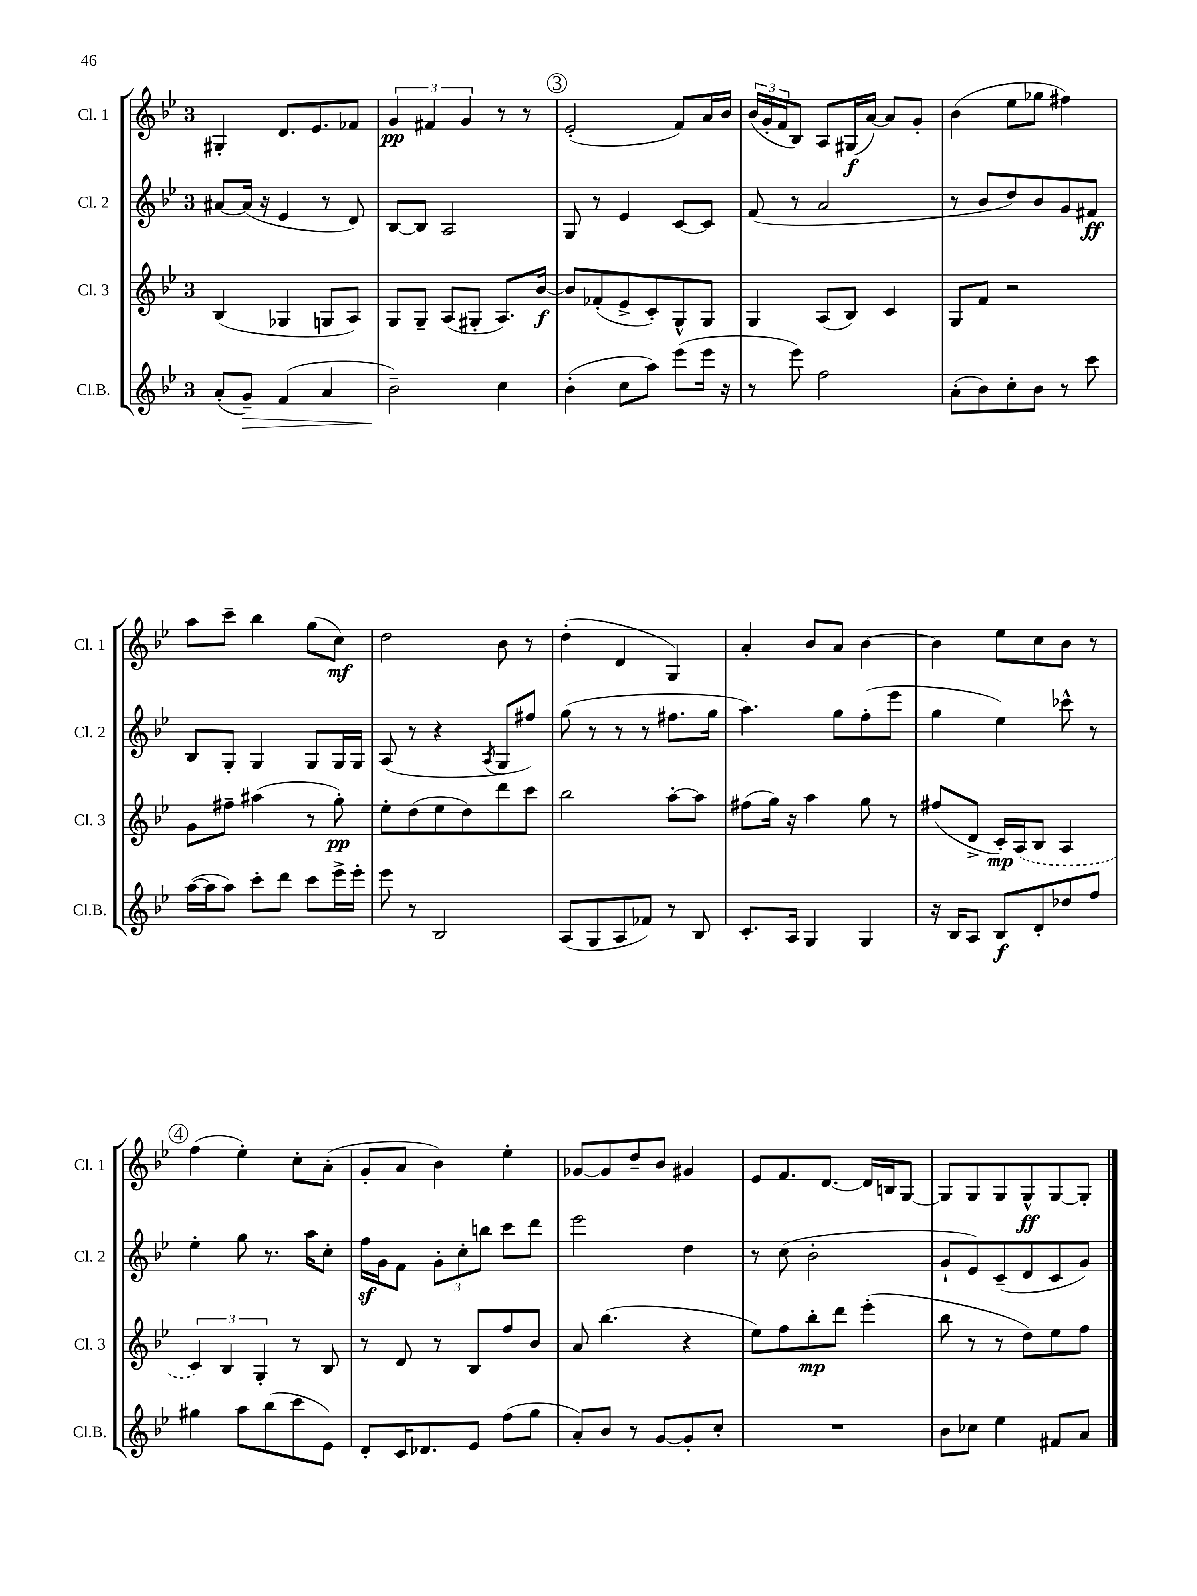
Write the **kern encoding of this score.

**kern	**kern	**kern	**kern
*staff4	*staff3	*staff2	*staff1
*clefG2	*clefG2	*clefG2	*clefG2
*k[b-e-]	*k[b-e-]	*k[b-e-]	*k[b-e-]
*M3/4	*M3/4	*M3/4	*M3/4
(8a'	(4B-	[8a#	4G#'
8g~)	.	(16a#]	.
.	.	16r	.
(4f	4G-	4e-	8.d
.	.	.	8.e-
4a	8G	8r	.
.	8A)	8d)	8f-
=	=	=	=
2b-~)	8G	[8B-	6g
.	8G~	8B-]	.
.	.	.	6f#
.	(8A	2A	.
.	.	.	6g
.	8G#'	.	.
4cc	8.A)	.	8r
.	.	.	8r
.	[16b-	.	.
=	=	=	=
(4b-'	8b-]	8G	(2e-'
.	(8f-'	8r	.
8cc	8e-^	4e-	.
8aa)	8c')	.	.
(8eee-	8G^^	[8c	8f)
16eee-	8G	8c]	16a
16r	.	.	16b-
=	=	=	=
8r	4G	(8f	(24b-
.	.	.	24g'
.	.	.	24f
8eee-)	.	8r	8B-)
2ff	(8A	2a	8A
.	8B-)	.	(16G#
.	.	.	[16a)
.	4c	.	8a]
.	.	.	8g'
=	=	=	=
(8a'	8G	8r	(4b-
8b-)	8f	8b-	.
8cc'	2r	8dd)	8ee-
8b-	.	8b-	8gg-
8r	.	8g	4ff#)
8ccc	.	8f#	.
=	=	=	=
([16aa	8g	8B-	8aa
16aa]	.	.	.
8aa)	8ff#~	8G'	8ccc~
8ccc'	(4aa#	4G	4bb-
8ddd	.	.	.
8ccc	8r	8G	(8gg
16eee-^	8gg')	16G	8cc)
16eee-'	.	16G	.
=	=	=	=
8eee-	8ee-'	(8A	2dd
8r	(8dd	8r	.
2B-	8ee-	4r	.
.	8dd)	.	.
.	.	8qA	.
.	8ddd	8G	8b-
.	8ccc	8ff#)	8r
=	=	=	=
(8A	2bb-	(8gg	(4dd'
8G	.	8r	.
8A	.	8r	4d
8f-)	.	8r	.
8r	[8aa'	8.ff#	4G)
8B-	8aa]	.	.
.	.	16gg	.
=	=	=	=
8.c'	(8ff#	4.aa)	4a'
.	16gg)	.	.
16A	16r	.	.
4G	4aa	.	8b-
.	.	8gg	8a
4G	8gg	(8ff'	[4b-
.	8r	8eee-	.
=	=	=	=
16r	(8ff#	4gg	4b-]
16B-	.	.	.
8A	8d^	.	.
8B-	16c')	4ee-)	8ee-
.	(16A	.	.
8d'	8B-	.	8cc
8dd-	4A	8ccc-^^	8b-
8ff	.	8r	8r
=	=	=	=
4gg#	6c)	4ee-'	(4ff
.	6B-	.	.
8aa	.	8gg	4ee-')
.	6G'	.	.
(8bb-	.	8.r	.
8ccc	8r	.	8cc'
.	.	16aa	.
8e-)	8B-	8cc'	(8a'
=	=	=	=
8d'	8r	16ff	8g'
.	.	16g	.
16c	8d	8f	8a
8.d-	.	.	.
.	8r	12g'	4b-)
.	.	12cc'	.
8e-	8B-	.	.
.	.	12bb	.
(8ff	8ff	8ccc	4ee-'
8gg	8b-	8ddd	.
=	=	=	=
8a')	8a	2eee-	[8g-
8b-	(4.bb-	.	8g-]
8r	.	.	8dd~
[8g	.	.	8b-
8g']	4r	4dd	4g#
8cc'	.	.	.
=	=	=	=
2.r	8ee-)	8r	8e-
.	8ff	(8cc	8.f
.	8bb-'	2b-'	.
.	.	.	[8.d
.	8ddd	.	.
.	(4eee-'	.	16d]
.	.	.	16B
.	.	.	[8G
=	=	=	=
8b-	8bb-	8g`	8G]
8cc-	8r	8e-)	8G
4ee-	8r	(8c~	8G
.	8dd)	8d	8G^^
8f#	8ee-	8c	[8G
8a	8ff	8g)	8G']
==	==	==	==
*-	*-	*-	*-
